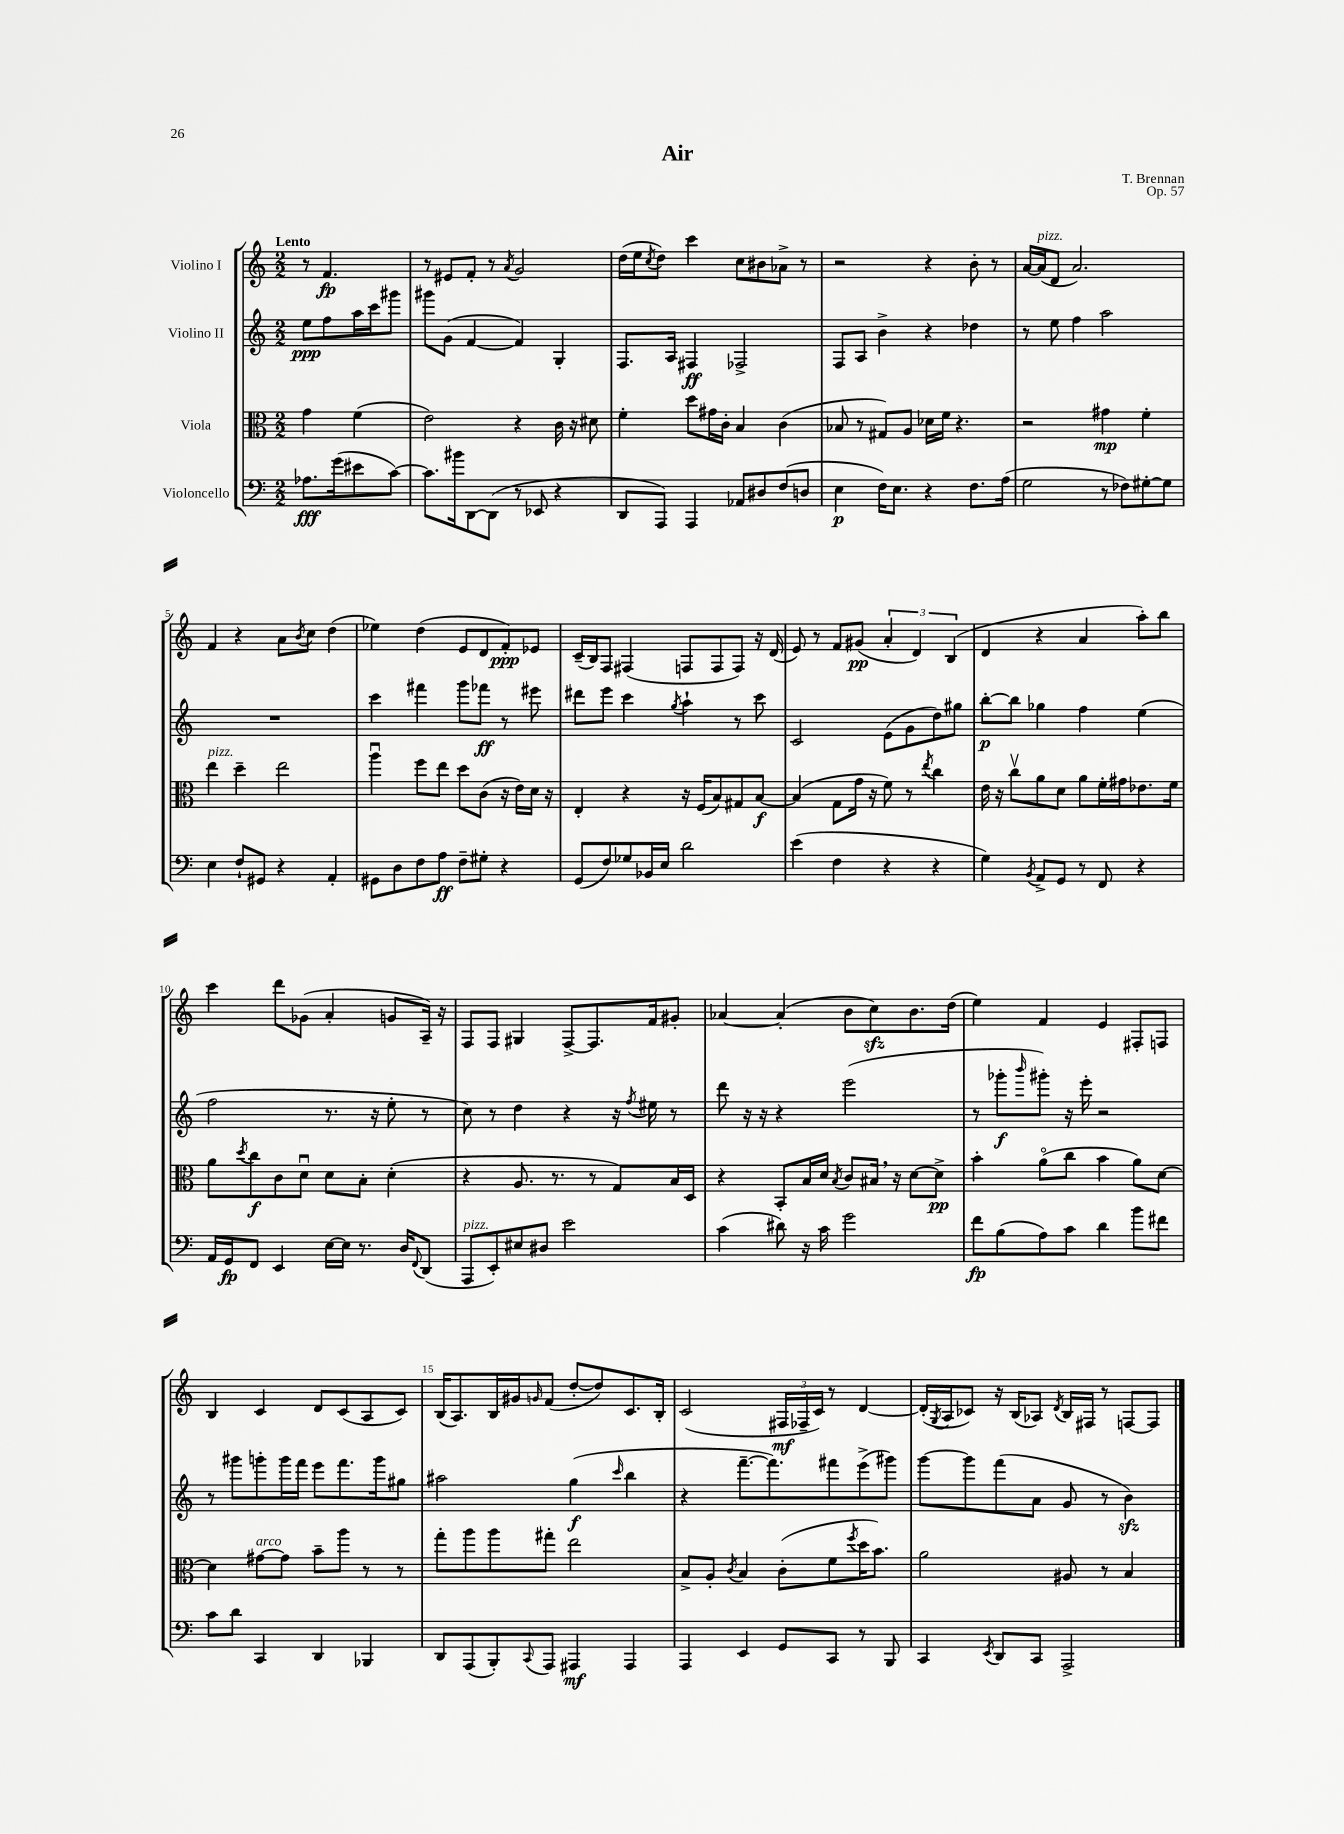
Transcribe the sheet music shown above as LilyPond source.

\header { title = "Air" composer = "T. Brennan" opus = "Op. 57" }
<<
\new StaffGroup <<
\new Staff = "s0" \with { instrumentName = "Violino I" } {
    \clef treble \key c \major \numericTimeSignature \time 2/2 \partial 2 \tempo "Lento"
    r8 f'4.\fp |
    r8 eis'8 f'8-. r8 \acciaccatura { a'8 } g'2 |
    d''16( e''16 \acciaccatura { c''8 } d''8) c'''4 c''8 bis'8 aes'8-> r8 |
    r2 r4 b'8-. r8 |
    a'16~ a'16^\markup { \italic "pizz." }( d'8 a'2.) |
    f'4 r4 a'8 \acciaccatura { b'8 } c''8 d''4( |
    ees''4) d''4( e'8 d'8 f'8-.\ppp) ees'8 |
    c'16--( b16) f8 fis4( f8 f8 f8) r16 d'16( |
    e'8) r8 f'8 gis'8\pp( \tuplet 3/2 { a'4-. d'4) b4( } |
    d'4 r4 a'4 a''8-.) b''8 |
    c'''4 d'''8 ges'8( a'4-. g'8 a16--) r16 |
    f8 f8 gis4 f8~-> f8. f'16 gis'8-. |
    aes'4~ aes'4-.( b'8 c''8\sfz) b'8. d''16( |
    e''4) f'4 e'4 fis8-. f8 |
    b4 c'4 d'8 c'8( a8 c'8) |
    b16( a8.) b16 gis'16 \grace { g'16 } f'8( d''8~-. d''8) c'8. b16-. |
    c'2( \tuplet 3/2 { fis16\mf fes16-- c'16) } r8 d'4~ |
    d'16-.( \acciaccatura { g8 } a16 ces'8) r16 b16( aes8) \acciaccatura { d'8 } b16 fis16 r8 f8~ f8 \bar "|." |
}
\new Staff = "s1" \with { instrumentName = "Violino II" } {
    \clef treble \key c \major \numericTimeSignature \time 2/2 \partial 2
    e''8\ppp f''8 a''16 c'''16 gis'''8 |
    gis'''8 g'8( f'4~ f'4) g4-. |
    f8. a16 fis4\ff fes2-> |
    f8 a8 b'4-> r4 des''4 |
    r8 e''8 f''4 a''2 |
    R1 |
    c'''4 fis'''4 g'''8 fes'''8\ff r8 eis'''8 |
    dis'''8 e'''8 c'''4 \acciaccatura { g''8 } a''4-! r8 c'''8 |
    c'2 e'8( g'8 d''8) gis''8 |
    b''8~-.\p b''8 ges''4 f''4 e''4( |
    f''2 r8. r16 e''8-. r8 |
    c''8) r8 d''4 r4 r16 \acciaccatura { f''8 } eis''16 r8 |
    d'''8 r16 r16 r4 e'''2( |
    r8 ges'''8-.\f \grace { b'''16 } gis'''8-.) r16 e'''16-. r2 |
    r8 gis'''8 g'''8-. g'''16 f'''16 e'''8 f'''8. g'''16 gis''8 |
    ais''2 g''4\f( \grace { c'''16 } b''4 |
    r4 f'''8.~-- f'''8.) fis'''8 e'''8->( gis'''8) |
    g'''8~ g'''8 f'''8( a'8 g'8 r8 b'4\sfz) \bar "|." |
}
\new Staff = "s2" \with { instrumentName = "Viola" } {
    \clef alto \key c \major \numericTimeSignature \time 2/2 \partial 2
    g'4 f'4( |
    e'2) r4 c'16 r16 dis'8 |
    f'4-. d''8 gis'16 c'16-. b4 c'4( |
    bes8 r8 gis8) a8 des'16 f'16 r4. |
    r2 gis'4\mp f'4-. |
    e''4^\markup { \italic "pizz." } d''4-- e''2 |
    a''4\downbow f''8 e''8 d''8 c'8( r16 e'16) d'16 r16 |
    e4-. r4 r16 f16( b8) gis8 b8~\f |
    b4( g8 g'16 r16 f'8) r8 \acciaccatura { e''8 } c''4 |
    e'16 r16 c''8\upbow a'8 d'8 a'8 f'16-. gis'16 ees'8. f'16 |
    a'8 \acciaccatura { d''8 } c''8\f c'8 d'8\downbow d'8 b8-. d'4-.( |
    r4 a8. r8. r8 g8) b16 d16 |
    r4 b,8-. b16 d'16 \acciaccatura { b8 } c'8 bis16 \breathe r16 d'8~ d'8->\pp |
    b'4-. a'8\flageolet( c''8 b'4 a'8) d'8~ |
    d'4 gis'8~^\markup { \italic "arco" } gis'8 b'8-- a''8 r8 r8 |
    g''8-. a''8 a''8 gis''8-. e''2 |
    b8-> a8-. \acciaccatura { c'8 } b4 c'8-.( f'8 \acciaccatura { f''8 } d''16 b'8.) |
    a'2 ais8 r8 b4 \bar "|." |
}
\new Staff = "s3" \with { instrumentName = "Violoncello" } {
    \clef bass \key c \major \numericTimeSignature \time 2/2 \partial 2
    aes8.\fff g'16( eis'8 c'8~) |
    c'8. bis'16 d,8~ d,8( r8 ees,8 r4 |
    d,8 a,,8) a,,4 aes,8 dis8 f8( d8 |
    e4\p f16) e8. r4 f8. a16( |
    g2 r8 fes8) gis8~-. gis8 |
    e4 f8-! gis,8 r4 a,4-. |
    gis,8 d8 f8 a8\ff f8-- gis8-. r4 |
    g,8( f8) ges8 bes,16 e16 d'2 |
    e'4( f4 r4 r4 |
    g4) \acciaccatura { b,8 } a,8-> g,8 r8 f,8 r4 |
    a,16 g,16\fp f,8 e,4 e16~ e16 r8. d16 \appoggiatura { f,8 } d,8( |
    a,,8^\markup { \italic "pizz." } e,8-.) eis8 dis8 e'2 |
    c'4( dis'8) r16 c'16 g'2 |
    f'8\fp b8( a8) c'8 d'4 b'8 fis'8 |
    c'8 d'8 c,4 d,4 bes,,4 |
    d,8 a,,8( b,,8-.) \appoggiatura { c,8 } a,,8 ais,,4\mf ais,,4 |
    a,,4 e,4 g,8 c,8 r8 b,,8 |
    c,4 \acciaccatura { e,8 } d,8 c,8 a,,2-> \bar "|." |
}
>>
>>
\layout { \context { \Score \override BarNumber.break-visibility = ##(#f #t #t) barNumberVisibility = #(every-nth-bar-number-visible 5) } }
